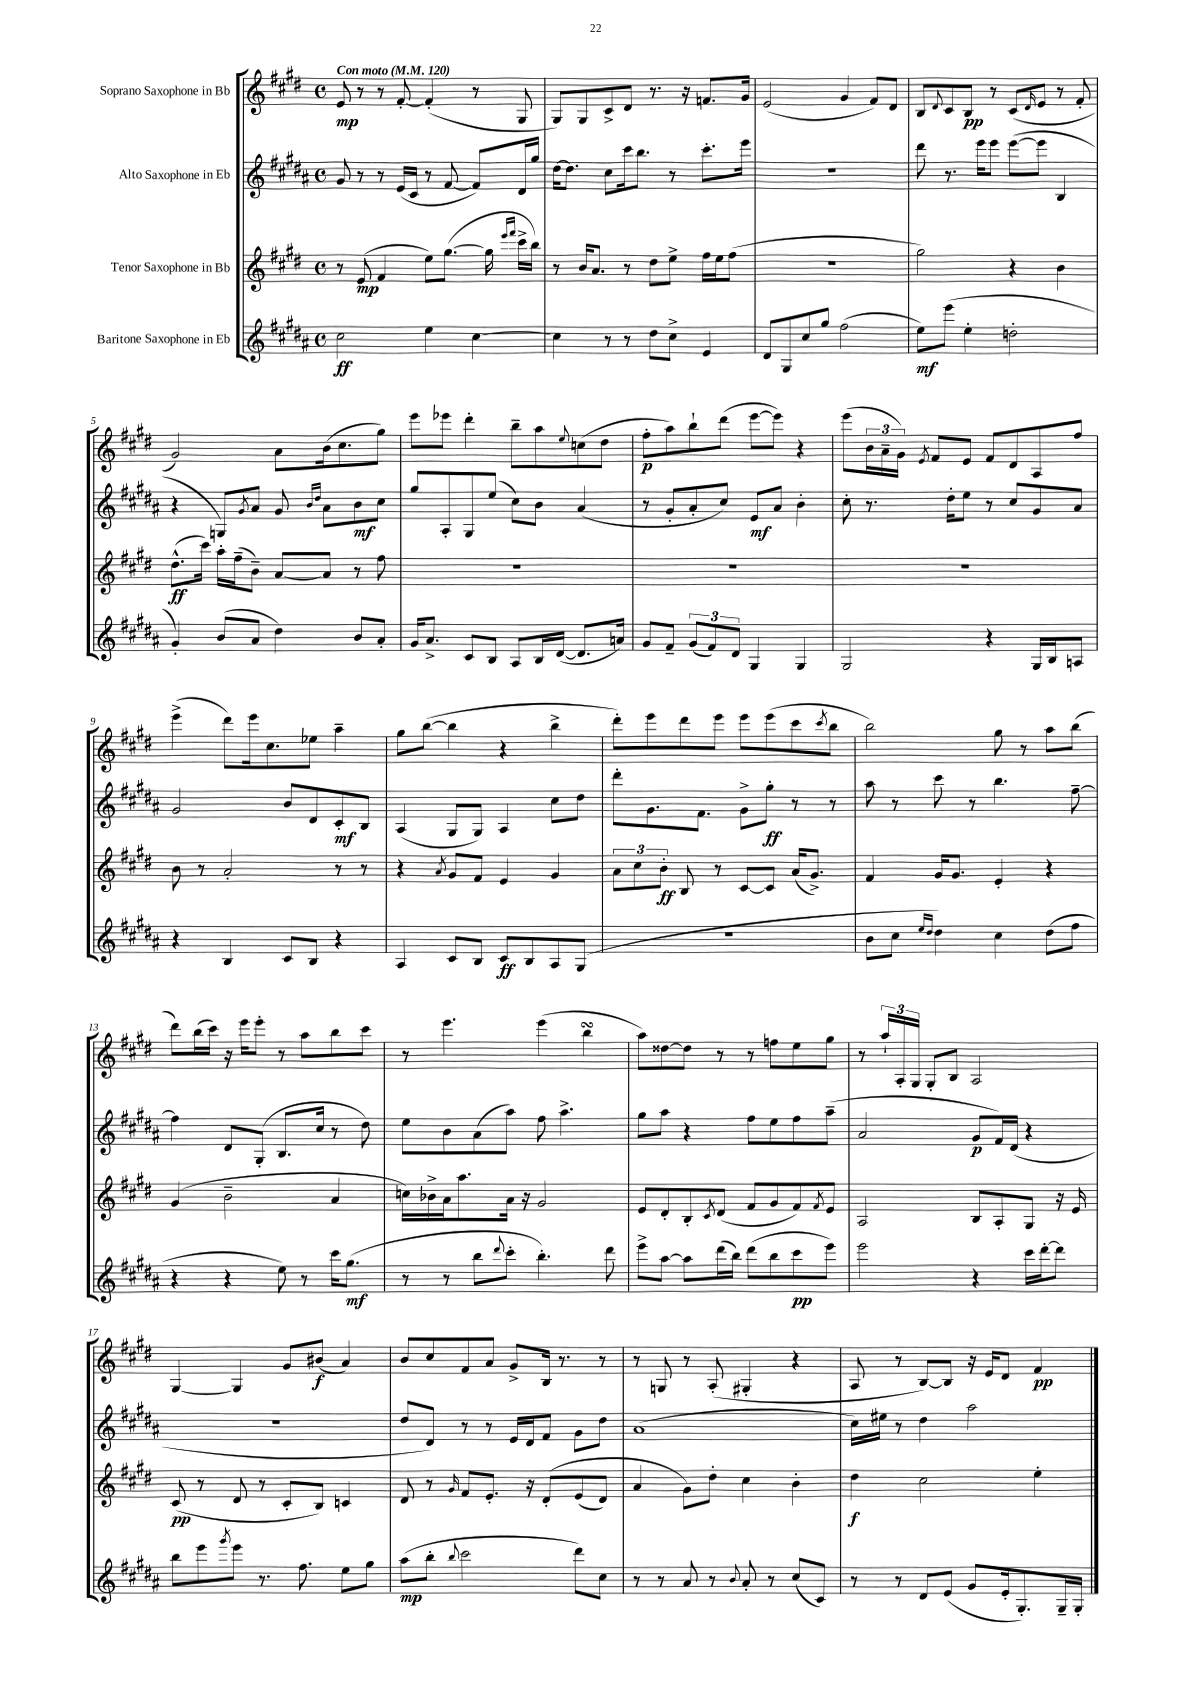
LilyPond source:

<<
\new StaffGroup <<
\new Staff = "s0" \with { instrumentName = "Soprano Saxophone in Bb" } {
    \clef treble \key e \major \defaultTimeSignature \time 4/4 \tempo "Con moto" 4 = 120
    e'8\mp r8 r8 fis'8~-. fis'4-.( r8 gis8 |
    gis8) gis8 cis'8-> dis'8 r8. r16 f'8. gis'16 |
    e'2( gis'4 fis'8) dis'8 |
    b8 \appoggiatura { dis'8 } cis'8 b8\pp r8 cis'8( \grace { dis'16 } e'8 r8 fis'8-. |
    gis'2) a'8 b'16( cis''8. gis''8) |
    e'''8 ees'''8 dis'''4-. b''8-- a''8 \appoggiatura { e''8 } c''8( dis''8 |
    fis''8-.\p a''8) b''8-! dis'''8( e'''8~ e'''8) r4 |
    e'''8( \tuplet 3/2 { b'16 a'16-- gis'16) } \acciaccatura { e'8 } fis'8 e'8 fis'8 dis'8 a8 fis''8 |
    e'''4->( dis'''8) e'''16 cis''8. ees''8 a''4-- |
    gis''8 b''8~( b''4 r4 b''4-> |
    dis'''8-.) e'''8 dis'''8 e'''8 e'''8 e'''8( cis'''8 \acciaccatura { cis'''8 } b''8 |
    b''2) gis''8 r8 a''8 b''8( |
    dis'''8) b''16( cis'''16) r16 e'''16 e'''8-. r8 a''8 b''8 cis'''8 |
    r8 e'''4. e'''4( b''4\turn |
    a''8) disis''8~ disis''8 r8 r8 f''8 e''8 gis''8 |
    r8 \tuplet 3/2 { a''16-! a16-. gis16 } gis8-. b8 a2 |
    gis4~ gis4 gis'8 bis'8\f( a'4) |
    b'8 cis''8 fis'8 a'8 gis'8-> b16 r8. r8 |
    r8 g8 r8 a8-.( gis4-. r4 |
    a8 r8 b8~) b8 r16 e'16 dis'8 fis'4\pp \bar "|." |
}
\new Staff = "s1" \with { instrumentName = "Alto Saxophone in Eb" } {
    \clef treble \key b \major \defaultTimeSignature \time 4/4
    gis'8 r8 r8 e'16( cis'16 r8 fis'8~ fis'8) dis'16 gis''16 |
    dis''16~ dis''8. cis''8 cis'''16 b''8. r8 cis'''8.-. e'''16 |
    R1 |
    dis'''8 r8. e'''16 e'''8 e'''8~( e'''8 b4 |
    r4 g8) \acciaccatura { gis'8 } ais'8 gis'8 \grace { b'16 dis''16 } ais'8 b'8\mf cis''8 |
    gis''8 ais8-. gis8 e''8( cis''8) b'8 ais'4( |
    r8 gis'8-. ais'8-. cis''8) e'8\mf ais'8 b'4-. |
    cis''8-. r8. dis''16-. e''8 r8 cis''8 gis'8 ais'8 |
    gis'2 b'8 dis'8 cis'8-.\mf b8 |
    ais4( gis8 gis8) ais4 cis''8 dis''8 |
    dis'''8-. gis'8. fis'8. gis'8-> gis''8-.\ff r8 r8 |
    ais''8 r8 cis'''8 r8 b''4. fis''8~-- |
    fis''4 dis'8 gis8-.( b8. cis''16 r8 dis''8) |
    e''8 b'8 ais'8( ais''8) fis''8 ais''4.-> |
    gis''8 ais''8 r4 fis''8 e''8 fis''8 ais''8--( |
    ais'2 gis'8\p fis'16) dis'16( r4 |
    r1 |
    dis''8 dis'8) r8 r8 e'16 dis'16 fis'8 gis'8 dis''8 |
    ais'1( |
    cis''16) eis''16 r8 dis''4 ais''2 \bar "|." |
}
\new Staff = "s2" \with { instrumentName = "Tenor Saxophone in Bb" } {
    \clef treble \key e \major \defaultTimeSignature \time 4/4
    r8 e'8\mp( fis'4 e''8) gis''8.~( gis''16 \grace { e'''16 fis'''16 } cis'''16-> b''16) |
    r8 b'16 a'8. r8 dis''8 e''8-> fis''16 e''16 fis''8( |
    R1 |
    gis''2) r4 b'4 |
    dis''8.-^\ff( cis'''16) a''16-. fis''16--( b'8--) a'8~ a'8 r8 fis''8 |
    R1 |
    R1 |
    R1 |
    b'8 r8 a'2-. r8 r8 |
    r4 \acciaccatura { a'8 } gis'8 fis'8 e'4 gis'4 |
    \tuplet 3/2 { a'8 cis''8 b'8-.\ff } b8 r8 cis'8~ cis'8 a'16( gis'8.->) |
    fis'4 gis'16 gis'8. e'4-. r4 |
    gis'4( b'2-- a'4 |
    c''16) bes'16-> a'16 a''8. a'16 r16 gis'2 |
    e'8 dis'8-. b8-. \acciaccatura { cis'8 } dis'8( fis'8 gis'8 fis'8) \acciaccatura { fis'8 } e'8 |
    a2 b8 a8-. gis8 r16 e'16 |
    cis'8\pp( r8 dis'8 r8 cis'8-. b8) c'4 |
    dis'8 r8 \grace { gis'16 } fis'8 e'8.-. r16 dis'8-.\( e'8( dis'8) |
    a'4 gis'8\) dis''8-. cis''4 b'4-. |
    dis''4\f cis''2 e''4-. \bar "|." |
}
\new Staff = "s3" \with { instrumentName = "Baritone Saxophone in Eb" } {
    \clef treble \key b \major \defaultTimeSignature \time 4/4
    cis''2\ff e''4 cis''4~ |
    cis''4 r8 r8 dis''8 cis''8-> e'4 |
    dis'8 gis8 cis''8 gis''8 fis''2( |
    e''8\mf) e'''8( e''4-. d''2-. |
    gis'4-.) b'8( ais'8 dis''4) b'8 ais'8-. |
    gis'16 ais'8.-> cis'8 b8 ais8 b16 dis'16~( dis'8. a'16) |
    gis'8 fis'8-- \tuplet 3/2 { gis'8( fis'8) dis'8 } gis4 gis4 |
    gis2 r4 gis16 b16 a8 |
    r4 b4 cis'8 b8 r4 |
    ais4 cis'8 b8 cis'8\ff b8 ais8 gis8( |
    R1 |
    b'8 cis''8 \grace { e''16 dis''16 } dis''4) cis''4 dis''8( fis''8 |
    r4 r4 e''8) r8 cis'''16 gis''8.\mf( |
    r8 r8 b''8 \appoggiatura { dis'''8 } cis'''8-. b''4.-.) dis'''8 |
    e'''8-> ais''8~ ais''8 dis'''16( b''16) dis'''8( b''8 cis'''8\pp e'''8) |
    e'''2 r4 cis'''16 dis'''16~-. dis'''8 |
    b''8 e'''8 \acciaccatura { gis'''8 } e'''8 r8. fis''8. e''8 gis''8 |
    ais''8\mp( b''8-. \appoggiatura { b''8 } cis'''2 dis'''8) cis''8 |
    r8 r8 ais'8 r8 \appoggiatura { b'8 } ais'8-. r8 cis''8( cis'8) |
    r8 r8 dis'8 e'8( gis'8 e'16-. gis8.-.) gis16-- gis16-. \bar "|." |
}
>>
>>
